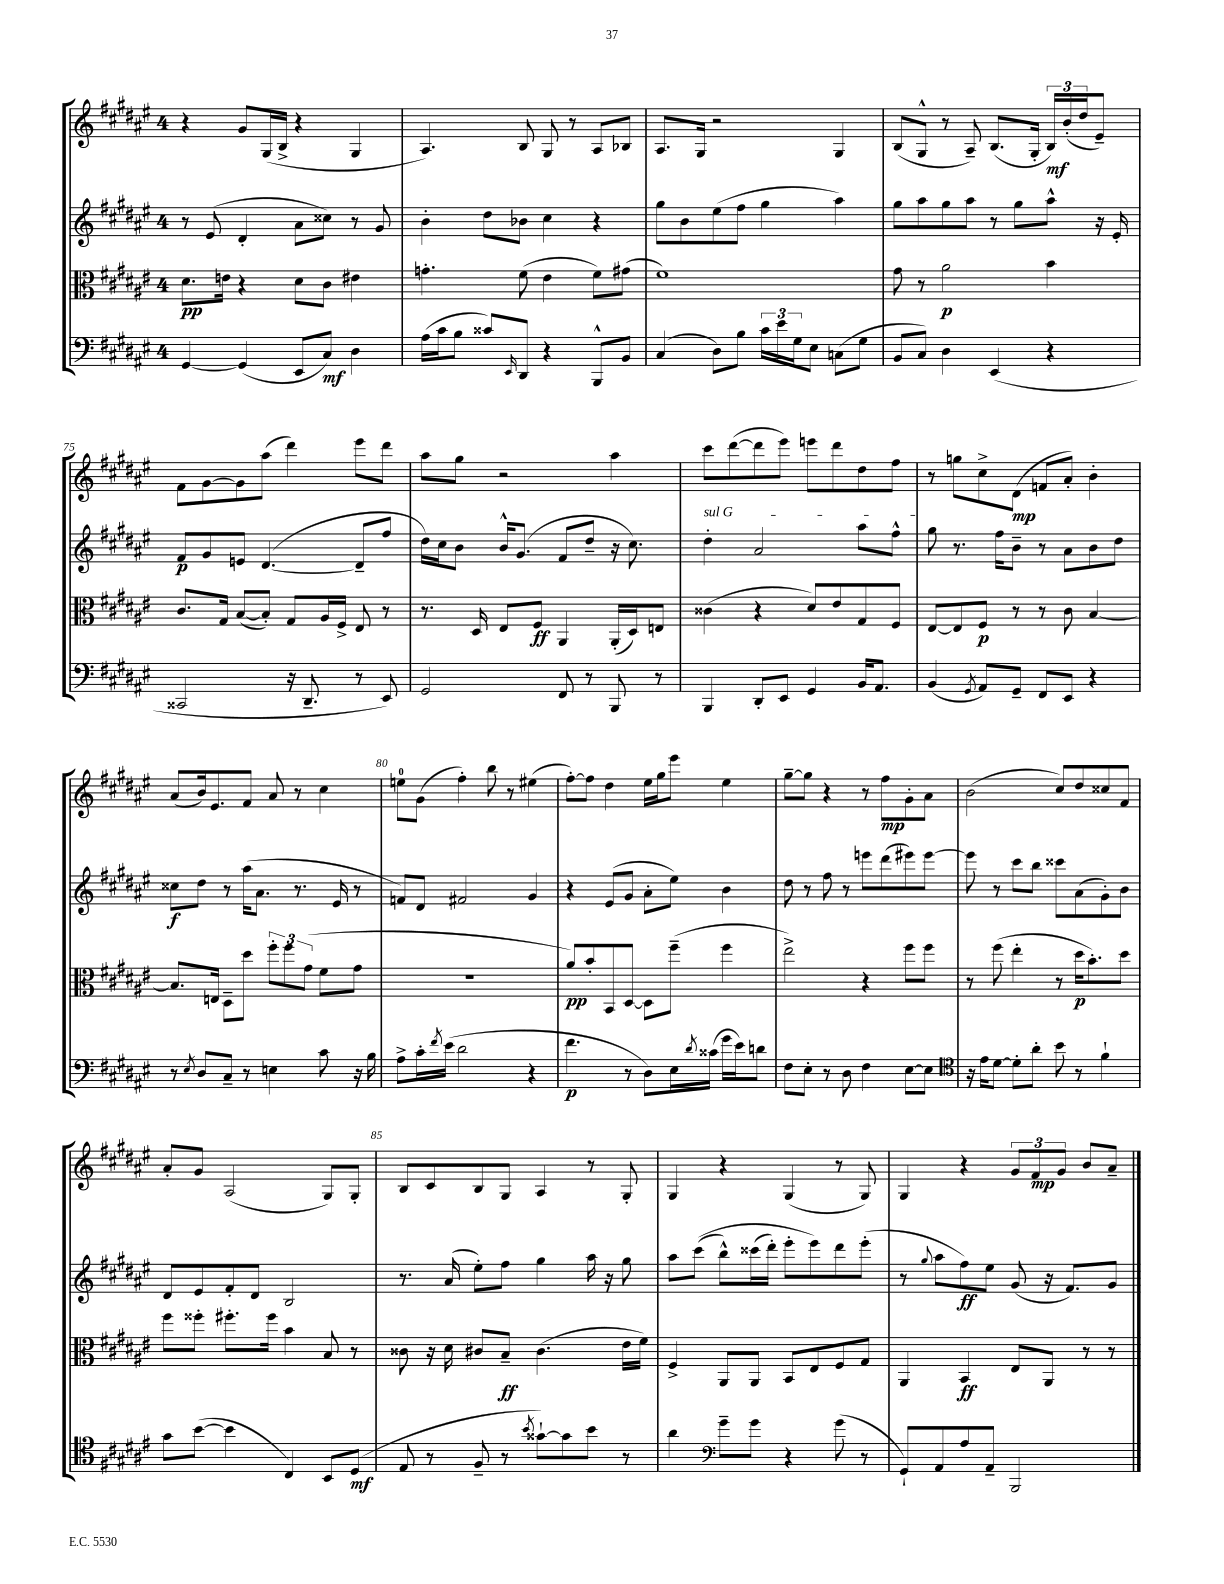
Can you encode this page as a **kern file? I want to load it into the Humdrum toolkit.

**kern	**kern	**kern	**kern
*staff4	*staff3	*staff2	*staff1
*clefF4	*clefC3	*clefG2	*clefG2
*k[f#c#g#d#a#e#]	*k[f#c#g#d#a#e#]	*k[f#c#g#d#a#e#]	*k[f#c#g#d#a#e#]
*M4/4	*M4/4	*M4/4	*M4/4
[4GG#	8.d#	8r	4r
.	.	(8e#	.
.	16e	.	.
(4GG#]	4r	4d#'	8g#
.	.	.	(16G#
.	.	.	16B^
8EE#	8d#	8a#	4r
8C#)	8c#	8cc##)	.
4D#	4e#	8r	4G#
.	.	8g#	.
=	=	=	=
(16A#	4.g'	4b'	4.A#)
16c#	.	.	.
8B	.	.	.
8c##)	.	8dd#	.
16qqEE#	.	.	.
8DD#	(8f#	8b-	8B
4r	4e#	4cc#	8G#
.	.	.	8r
8BBB^^	8f#)	4r	8A#
8BB	(8g#	.	8B-
=	=	=	=
(4C#	1f#)	8gg#	8.A#
.	.	8b	.
.	.	.	16G#
8D#)	.	(8ee#	2r
8B	.	8ff#	.
24c#	.	4gg#	.
24e#	.	.	.
24G#	.	.	.
8E#	.	.	.
(8C	.	4aa#)	4G#
8G#	.	.	.
=	=	=	=
8BB	8g#	8gg#	(8B
8C#)	8r	8aa#	8G#^^
4D#	2a#	8gg#	8r
.	.	8aa#	8A#~)
(4EE#	.	8r	(8.B
.	.	8gg#	.
.	.	.	16G#'
4r	4b	8aa#^^	24B)
.	.	.	(24b'
.	.	.	24dd#
.	.	16r	8e#~)
.	.	16e#'	.
=	=	=	=
2CC##	8.c#	8f#	8f#
.	.	8g#	[8g#
.	16G#	.	.
.	([8B	8e	8g#]
.	8B'])	([4.d#	(8aa#
16r	8G#	.	4ddd#)
8.DD#~	.	.	.
.	16A#	.	.
.	16F#^	.	.
8r	8E#	8d#~]	8eee#
8EE#)	8r	8ff#	8ddd#
=	=	=	=
2GG#	8.r	16dd#)	8aa#
.	.	16cc#	.
.	.	8b	8gg#
.	16D#	.	.
.	8E#	16b^^	2r
.	.	(8.g#	.
.	8F#	.	.
8FF#	4AA#	8f#	.
8r	.	8dd#~	.
8BBB	(16AA#'	16r	4aa#
.	16D#)	8.cc#)	.
8r	8E	.	.
=	=	=	=
4BBB	(4c##	4dd#'	8ccc#
.	.	.	([8ddd#
8DD#'	4r	2a#	8ddd#]
8EE#	.	.	8eee#)
4GG#	8d#)	.	8eee
.	8e#	.	8ddd#
16BB	8G#	8aa#	8dd#
8.AA#	.	.	.
.	8F#	8ff#^^	8ff#
=	=	=	=
(4BB	[8E#	8gg#	8r
.	8E#]	8.r	8gg
8qGG#	.	.	.
8AA#)	8F#	.	8cc#^
.	.	16ff#	.
8GG#~	8r	8b~	(8d#
8FF#	8r	8r	8f
8EE#	8c#	8a#	8a#')
4r	[4B	8b	4b'
.	.	8dd#	.
=	=	=	=
8r	8.B]	8cc##	(8a#
8qE#	.	.	.
8D#	.	8dd#	16b)
.	16E	.	8.e#
8C#~	8D#~	8r	.
8r	8dd#	(16aa#	8f#
.	.	8.a#	.
4E	12ff#'	.	8a#
.	12ff#	.	.
.	.	8.r	8r
.	(12g#	.	.
8c#	8f#	.	4cc#
.	.	16e#	.
16r	8g#	8r	.
16B	.	.	.
=	=	=	=
8A#^	1r	8f)	8ee
16c#'	.	8d#	(8g#
8qf#	.	.	.
(16e#	.	.	.
2d#	.	2f#	4ff#')
.	.	.	8bb
.	.	.	8r
4r	.	4g#	(4ee#
=	=	=	=
4.f#	8a#)	4r	[8ff#')
.	8b'	.	8ff#]
.	8BB	(8e#	4dd#
8r	[8D#	8g#	.
8D#)	8D#]	8a#'	16ee#
.	.	.	16gg#
16E#	(8ff#~	8ee#)	8eee#
8qd#	.	.	.
(16c##	.	.	.
16g#	4ff#	4b	4ee#
16e#)	.	.	.
8d	.	.	.
=	=	=	=
8F#	2ee#^)	8dd#	[8gg#~
8E#'	.	8r	8gg#]
8r	.	8ff#	4r
8D#	.	8r	.
4F#	4r	8eee	8r
.	.	(8ddd#	8ff#
[8E#	8ff#	8eee#)	8g#'
8E#]	8ff#	[8eee#	8a#
=	=	=	=
*clefC4	*	*	*
16r	8r	8eee#]	(2b
16e#	.	.	.
[8d#	(8ff#	8r	.
8d#']	4ee#'	8ccc#	.
8a#'	.	8bb	.
8b	8r	8ccc##	8cc#)
8r	16dd#	(8a#	8dd#
.	8.b')	.	.
4f#`	.	8g#')	8cc##
.	8dd#	8b	8f#
=	=	=	=
8g#	8ff#	8d#	8a#'
([8b	8ff##'	8e#	8g#
4b]	8.ff#'	8f#'	(2A#
.	.	8d#	.
.	16ff#	.	.
4C#)	4b	2B	.
8BB	8B	.	8G#)
(8D#	8r	.	8G#'
=	=	=	=
8E#	8c##	8.r	8B
8r	16r	.	8c#
.	16d#	(16a#	.
8F#~	8c#	8ee#')	8B
8r	8B~	8ff#	8G#
8qb	.	.	.
[8g##`)	(4.c#	4gg#	4A#
8g##]	.	.	.
8b	.	16aa#	8r
.	.	16r	.
8r	16e#	8gg#	8G#'
.	16f#)	.	.
=	=	=	=
4a#	4F#^	8aa#	4G#
.	.	&((8ccc#	.
*clefF4	*	*	*
8g#~	8AA#	8bb^^)	4r
8g#	8AA#	(16ccc##	.
.	.	16ddd#')	.
4r	8BB	8eee#'	(4G#
.	8E#	8eee#&)	.
(8g#	8F#	8ddd#	8r
8r	8G#	(8eee#'	8G#)
=	=	=	=
8GG#`)	4AA#	8r	4G#
.	.	8qqgg#	.
8AA#	.	8aa#	.
8A#	4BB	8ff#)	4r
8AA#~	.	8ee#	.
2BBB	8E#	(8g#	12g#
.	.	.	12f#
.	8AA#	16r	.
.	.	.	12g#
.	.	8.f#)	.
.	8r	.	8b
.	8r	8g#	8a#~
==	==	==	==
*-	*-	*-	*-
